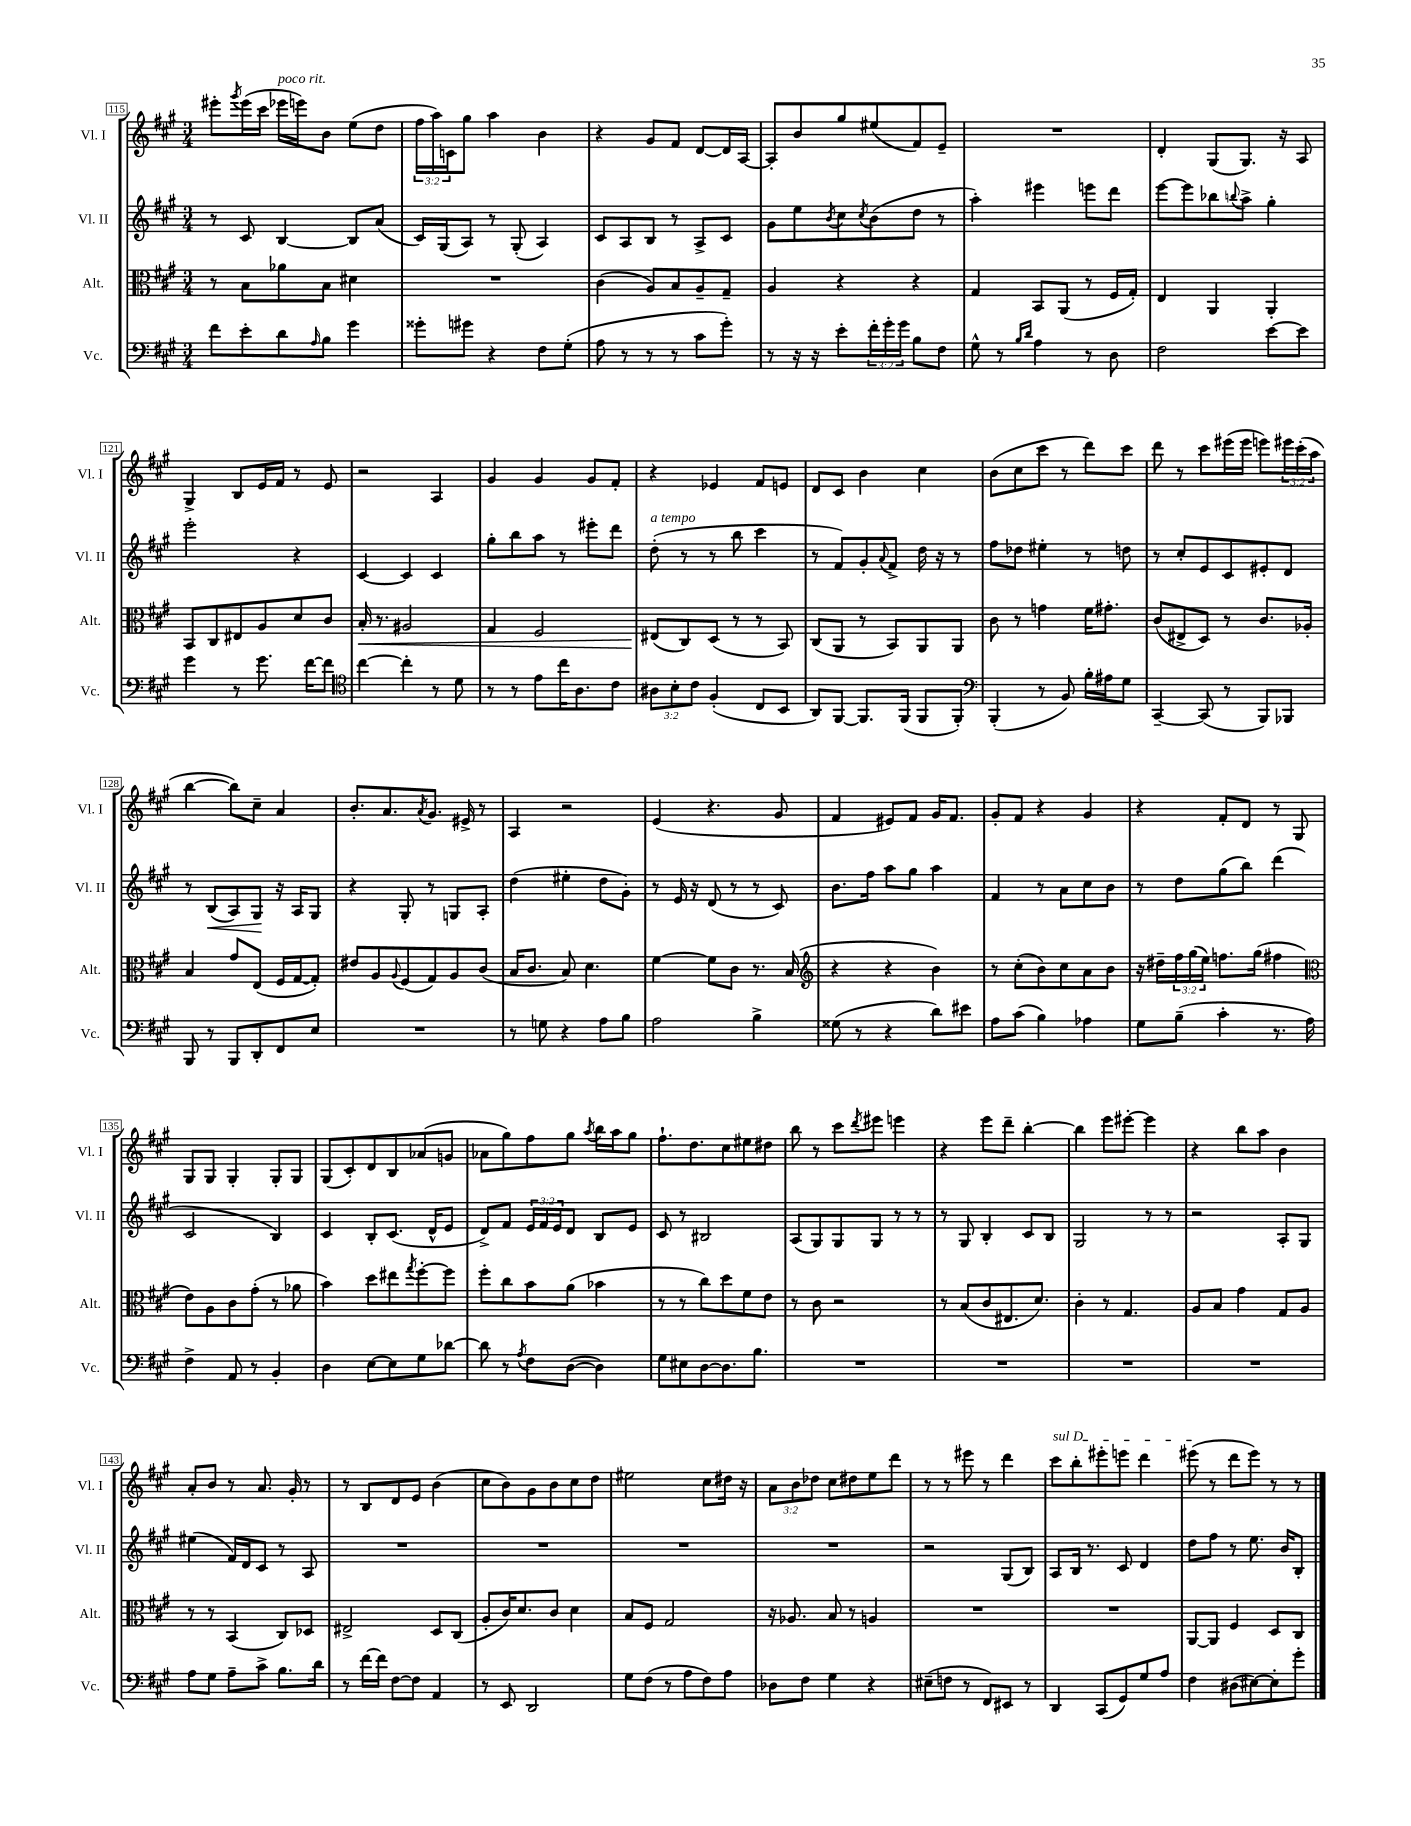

**kern	**kern	**kern	**kern
*staff4	*staff3	*staff2	*staff1
*clefF4	*clefC3	*clefG2	*clefG2
*k[f#c#g#]	*k[f#c#g#]	*k[f#c#g#]	*k[f#c#g#]
*M3/4	*M3/4	*M3/4	*M3/4
8f#\L	8r	8r	8eee#'\L
.	.	.	8qggg#/
8e'\	8B\L	8c#/	(16eee#\L
.	.	.	16ccc#\JJ
8d\	8a-\	[4B/	16eee-\LL
.	.	.	16eee\J)
16qqA/	.	.	.
8B\J	8B\J	.	8b\J
4g#\	4d#\	8B/]L	(8ee\L
.	.	(8a/J	8dd\J
=	=	=	=
8g##'\L	2.r	16c#/LL)	24ff#\LL
.	.	.	24aa\)
.	.	(16G#/J	.
.	.	.	24c\J
8g#\J	.	8A/J)	8gg#\J
4r	.	8r	4aa\
.	.	(8G#'/	.
8F#\L	.	4A/)	4b\
(8G#'\J	.	.	.
=	=	=	=
8A\	(4c#\	8c#/L	4r
8r	.	8A/	.
8r	8A/L)	8B/J	8g#/L
8r	8B/	8r	8f#/J
8c#\L	8A~/	8A^/L	[8d/L
8g#'\J)	8G#~/J	8c#/J	16d/]L
.	.	.	[16A/JJ
=	=	=	=
8r	4A/	8g#\L	8A'/]L
16r	.	8ee\	8b/
16r	.	.	.
.	.	8qb/	.
8e'\L	4r	8cc#\	8gg#/
.	.	8qcc#/	.
24f#'\L	.	(8b\	(8ee#/
24g#'\	.	.	.
24g#\JJ	.	.	.
8B\L	4r	8dd\J	8f#/)
8F#\J	.	8r	8e~/J
=	=	=	=
8G#^^\	4G#/	4aa'\)	2.r
8r	.	.	.
16qqB/LL	.	.	.
16qqd/JJ	.	.	.
4A\	8BB/L	4eee#\	.
.	(8AA/J	.	.
8r	8r	8eee\L	.
8D\	16F#/LL	8ddd\J	.
.	16G#'/JJ)	.	.
=	=	=	=
2F#\	4E/	[8eee\L	4d'/
.	.	8eee\]	.
.	4AA/	8bb-\	(8G#/L
.	.	8qqbb/	.
.	.	8aa^\J	8.G#/J)
[8e\L	4AA'/	4gg#'\	.
.	.	.	16r
8e\]J	.	.	8A/
=	=	=	=
4g#\	8BB/L	2eee'\	4G#^/
.	8C#/	.	.
8r	8E#/	.	8B/L
8.g#\	8A/	.	16e/L
.	.	.	16f#/JJ
.	8d/	4r	8r
[16f#\LK	.	.	.
8f#\]J	8c#/J	.	8e/
=	=	=	=
*clefC4	*	*	*
[4cc#\	16B'/	[4c#/	2r
.	8.r	.	.
4cc#'\]	2A#/	4c#/]	.
8r	.	4c#/	4A/
8d\	.	.	.
=	=	=	=
8r	4G#/	8gg#'\L	4g#/
8r	.	8bb\	.
8e\L	2F#/	8aa\J	4g#/
16cc#\K	.	8r	.
8.A\	.	.	.
.	.	8eee#'\L	8g#/L
8c#\J	.	8ddd\J	8f#'/J
=	=	=	=
12A#\L	(8E#/L	(8dd'\	4r
12B'\	.	.	.
.	8C#/)	8r	.
12c#\J	.	.	.
(4F#'/	(8D/J	8r	4e-/
.	8r	8bb\	.
8C#/L	8r	4ccc#\	8f#/L
8BB/J	8BB/)	.	8e/J
=	=	=	=
8AA/L)	(8C#/L	8r	8d/L
[8FF#/J	8AA/J	8f#/L)	8c#/J
8.FF#/]L	8r	8g#'/	4b\
.	.	8qqa/	.
.	8BB/L)	8f#^/J	.
(16FF#/Jk	.	.	.
8FF#/L	8AA/	16dd\	4cc#\
.	.	16r	.
8FF#'/J)	8AA/J	8r	.
=	=	=	=
*clefF4	*	*	*
(4BBB'/	8c#\	8ff#\L	(8b\L
.	8r	8dd-\J	8cc#\
8r	4g\	4ee#'\	8ccc#\J
8BB/)	.	.	8r
16B'\LL	16f#\LK	8r	8ddd\L)
16A#\J	8.g#'\J	.	.
8G#\J	.	8dd\	8ccc#\J
=	=	=	=
[4CC#~/	(8c#/L	8r	8ddd\
.	8E#^/	8cc#'/L	8r
(8CC#/]	8D/J)	8e/	8ccc#\L
8r	8r	8c#/	(16eee#\L
.	.	.	16eee#\JJ
8BBB/L)	8.c#/L	8e#'/	8eee\L)
8BBB-/J	.	8d/J	24eee#\L
.	.	.	(24ccc#'\
.	16A-'/Jk	.	.
.	.	.	24aa\JJ
=	=	=	=
8BBB/	4B/	8r	[4bb\
8r	.	(8B/L	.
8BBB/L	8g#/L	8A/)	8bb\]L)
8DD'/	(8E/J	8G#/J	8cc#~\J
8FF#/	16F#/LL	16r	4a/
.	[16G#/J	16A/LK	.
8E/J	8G#'/]J)	8G#/J	.
=	=	=	=
2.r	8e#/L	4r	8.b'/L
.	8A/	.	.
.	.	.	8.a/
.	8qqA/	.	.
.	(8F#/	8G#'/	.
.	.	.	8qa/
.	8G#/)	8r	8.g#/J
.	8A/	8G/L	.
.	.	.	16e#^/
.	(8c#/J	8A'/J	8r
=	=	=	=
8r	16B/LK	(4dd\	4A/
.	8.c#/J	.	.
8G\	.	.	.
4r	8B/)	4ee#'\	2r
.	4.d\	.	.
8A\L	.	8dd\L	.
8B\J	.	8g#'\J)	.
=	=	=	=
2A\	[4f#\	8r	(4e/
.	.	16e/	.
.	.	16r	.
.	8f#\]L	(8d/	4.r
.	8c#\J	8r	.
4B^\	8.r	8r	.
.	.	8c#/)	8g#/
.	(16B/	.	.
=	=	=	=
*	*clefG2	*	*
(8G##\	4r	8.b\L	4f#/
8r	.	.	.
.	.	16ff#\Jk	.
4r	4r	8aa\L	8e#/L)
.	.	8gg#\J	8f#/J
8d\L)	4b\)	4aa\	16g#/LK
.	.	.	8.f#/J
8e#\J	.	.	.
=	=	=	=
8A\L	8r	4f#/	8g#'/L
(8c#\J	(8cc#'\L	.	8f#/J
4B\)	8b\)	8r	4r
.	8cc#\	8a\L	.
4A-\	8a\	8cc#\	4g#/
.	8b\J	8b\J	.
=	=	=	=
8G#\L	16r	8r	4r
.	16dd#~\LL	.	.
(8B~\J	24ff#\	8dd\L	.
.	(24gg#\	.	.
.	24ee\JJ)	.	.
4c#'\	8.ff\L	(8gg#\	8f#'/L
.	.	8bb\J)	8d/J
.	(16gg#\Jk	.	.
8.r	4ff#\	(4ddd\	8r
.	.	.	8G#/
16A\)	.	.	.
=	=	=	=
*	*clefC3	*	*
4F#^\	8e\L)	2c#/	8G#/L
.	8A\	.	8G#/J
8AA/	8c#\	.	4G#'/
8r	(8g#'\J	.	.
4BB'/	8r	4B/)	8G#'/L
.	8a-\	.	8G#/J
=	=	=	=
4D\	4b\)	4c#/	(8G#/L
.	.	.	8c#'/)
[8E\L	8dd\L	8B'/L	8d/
8E\]	8ee#\	(8.c#/J	8B/
.	8qgg#/	.	.
8G#\	[8ff#'\	.	(8a-/
.	.	16d^^/LK	.
[8d-\J	8ff#\]J	8e/J	8g/J
=	=	=	=
8d-\]	8ff#'\L	8d^/L)	8a-\L
8r	8cc#\	8f#/J	8gg#\)
8qA/	.	.	.
8F#\L	8b\	24e/LL	8ff#\
.	.	24f#/	.
.	.	24e/J	.
([8D\J	(8a\J	8d/J	8gg#\J
.	.	.	8qaa/
4D\])	4b-\	8B/L	16bb\LL
.	.	.	16aa\J
.	.	8e/J	8gg#\J
=	=	=	=
8G#\L	8r	8c#/	8.ff#`\L
8E#\	8r	8r	.
.	.	.	8.dd\
[8D\	8cc#\L)	2B#/	.
8.D\]	8dd\	.	8cc#\
.	8f#\	.	8ee#\
8.B\J	.	.	.
.	8e\J	.	8dd#\J
=	=	=	=
2.r	8r	(8A/L	8bb\
.	8c#\	8G#/)	8r
.	2r	8G#/	8ccc#\L
.	.	.	8qddd/
.	.	8G#/J	8eee#\J
.	.	8r	4eee\
.	.	8r	.
=	=	=	=
2.r	8r	8r	4r
.	(8B/L	8G#/	.
.	8c#/	4B'/	8eee\L
.	8.E#/	.	8ddd~\J
.	.	8c#/L	[4bb'\
.	8.d/J)	.	.
.	.	8B/J	.
=	=	=	=
2.r	4c#'\	2G#/	4bb\]
.	8r	.	8eee\L
.	4.G#/	.	[8eee#'\J
.	.	8r	4eee#\]
.	.	8r	.
=	=	=	=
2.r	8A/L	2r	4r
.	8B/J	.	.
.	4g#\	.	8bb\L
.	.	.	8aa\J
.	8G#/L	8A'/L	4b\
.	8A/J	8G#/J	.
=	=	=	=
8A\L	8r	(4ee#\	8a'/L
8G#\J	8r	.	8b/J
8A~\L	(4BB/	16f#/LL)	8r
.	.	16d/J	.
8c#^\J	.	8c#/J	8.a/
8.B\L	8C#/L)	8r	.
.	.	.	16g#'/
.	8D-/J	8A/	8r
16d\Jk	.	.	.
=	=	=	=
8r	2E#^/	2.r	8r
[16f#\LL	.	.	8B/L
16f#\]JJ	.	.	.
[8F#\L	.	.	8d/
8F#\]J	.	.	8e/J
4AA/	8D/L	.	(4b\
.	(8C#/J	.	.
=	=	=	=
8r	8A'/L	2.r	8cc#\L
8EE/	16c#/K)	.	8b\)
.	8.d/	.	.
2DD/	.	.	8g#\
.	8c#/J	.	8b\
.	4d\	.	8cc#\
.	.	.	8dd\J
=	=	=	=
8G#\L	8B/L	2.r	2ee#\
(8F#\J	8F#/J	.	.
8r	2G#/	.	.
8A\L	.	.	.
8F#\)	.	.	8cc#\L
8A\J	.	.	16dd#\Jk
.	.	.	16r
=	=	=	=
8D-\L	16r	2.r	12a\L
.	8.A-/	.	.
.	.	.	12b\
8F#\J	.	.	.
.	.	.	12dd-\J
4G#\	8B/	.	8cc#\L
.	8r	.	8dd#\
4r	4A/	.	8ee\
.	.	.	8ddd\J
=	=	=	=
(8E#~\L	2.r	2r	8r
8F\J	.	.	8r
8r	.	.	8eee#\
8FF#/L)	.	.	8r
8EE#/J	.	(8G#/L	4ddd\
8r	.	8B/J)	.
=	=	=	=
4DD/	2.r	8A/L	8ccc#\L
.	.	16B/Jk	8bb'\
.	.	8.r	.
(8CC#/L	.	.	8eee#'\
8GG#/)	.	8c#/	8eee\J
8G#/	.	4d/	4ddd\
8A/J	.	.	.
=	=	=	=
4F#\	[8AA/L	8dd\L	(8eee#\
.	8AA/]J	8ff#\J	8r
(8D#\L	4F#/	8r	8ddd\L
[8E#\)	.	8.ee\	8eee#\J)
8E#'\]	8D/L	.	8r
.	.	16b/LK	.
8g#'\J	8C#/J	8B'/J	8r
==	==	==	==
*-	*-	*-	*-
